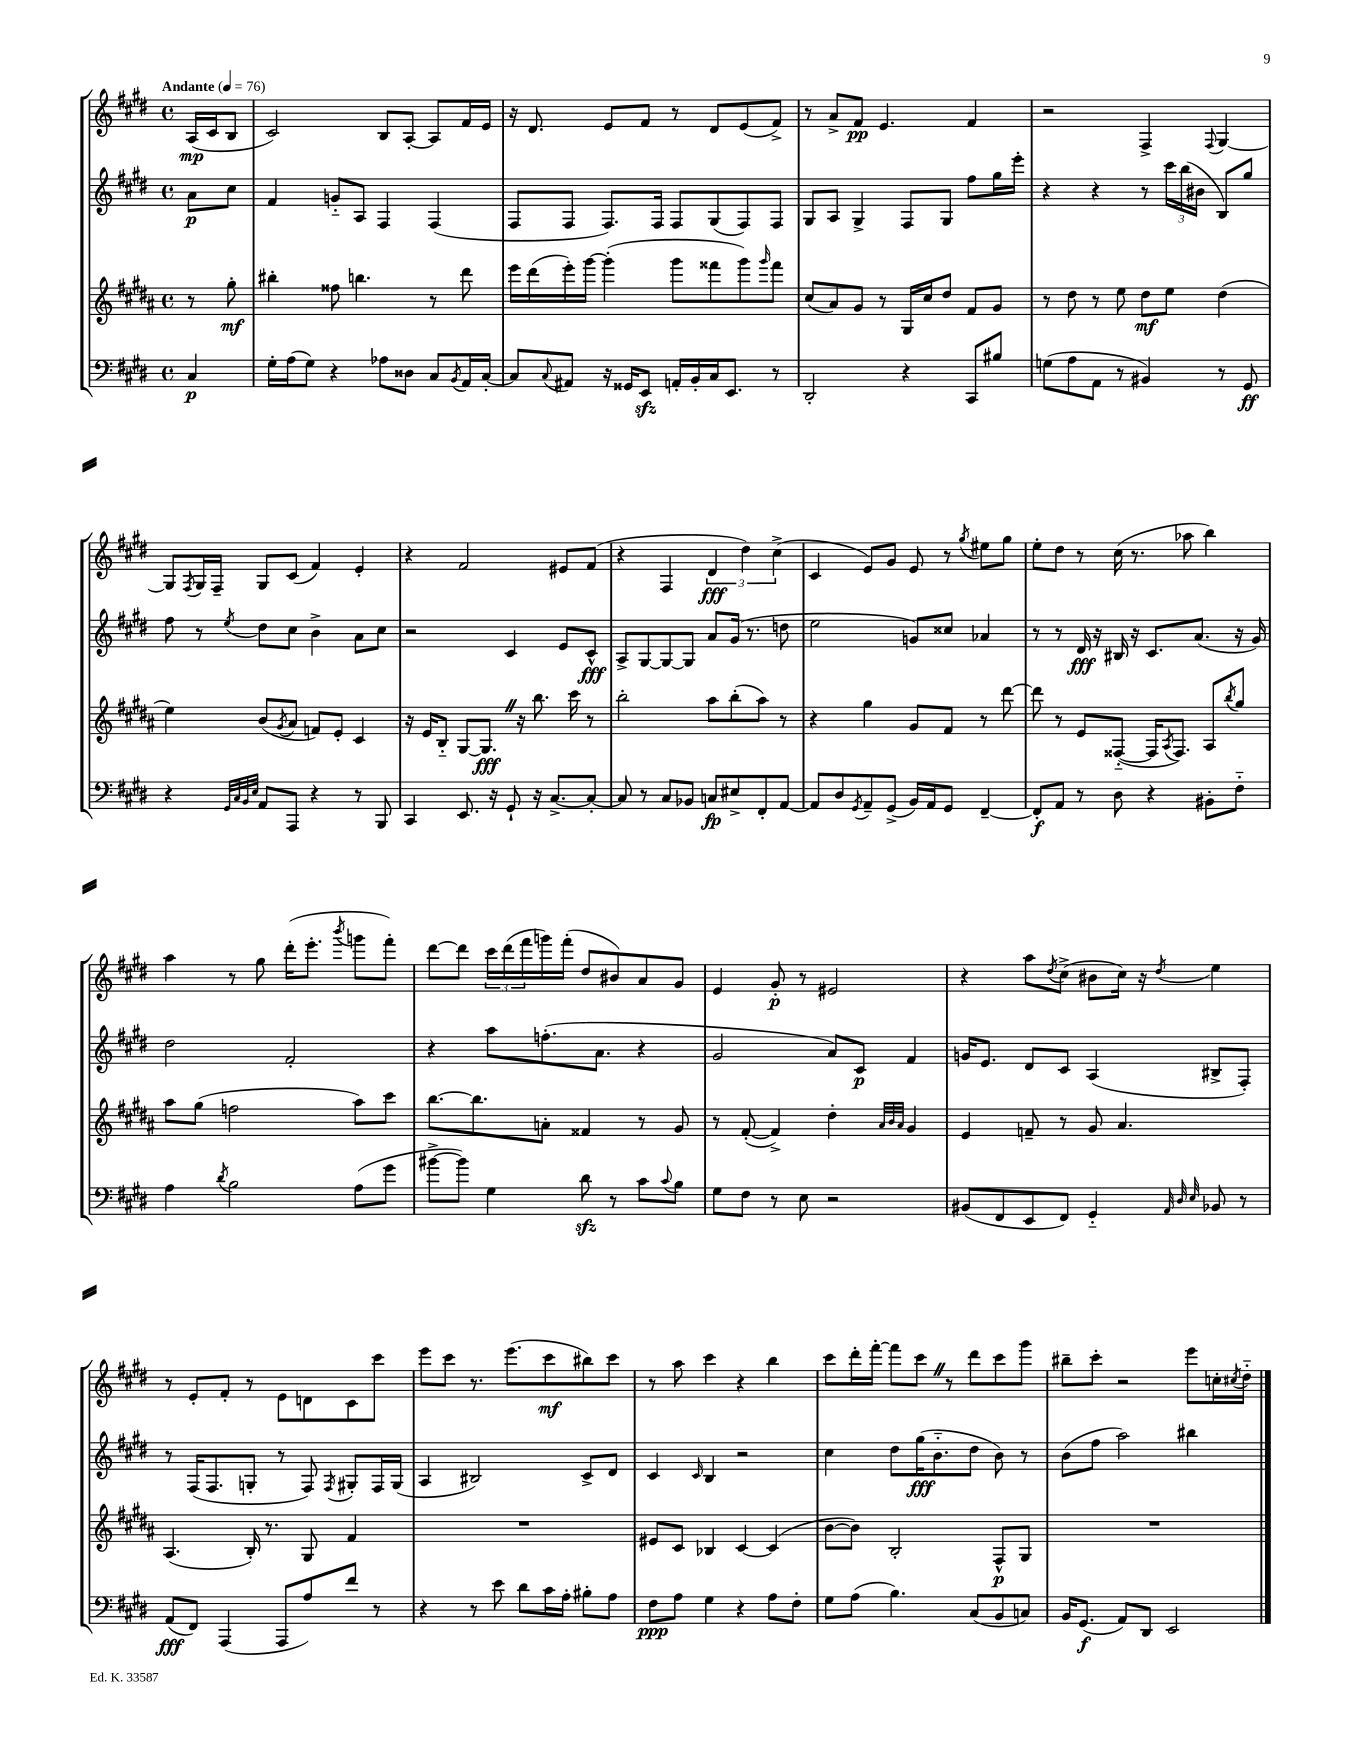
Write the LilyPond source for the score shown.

<<
\new StaffGroup <<
\new Staff = "s0" {
    \clef treble \key e \major \defaultTimeSignature \time 4/4 \partial 4 \tempo "Andante" 4 = 76
    a16\mp( cis'16 b8 |
    cis'2) b8 a8~-. a8 fis'16 e'16 |
    r16 dis'8. e'8 fis'8 r8 dis'8 e'8( fis'8->) |
    r8 a'8-> fis'8\pp e'4. fis'4 |
    r2 fis4-> \appoggiatura { fis8 } gis4~ |
    gis8 \acciaccatura { fis8 } gis16 fis16-- gis8 cis'8( fis'4) e'4-. |
    r4 fis'2 eis'8 fis'8( |
    r4 fis4 \tuplet 3/2 { dis'4\fff dis''4) cis''4->( } |
    cis'4 e'8) gis'8 e'8 r8 \acciaccatura { gis''8 } eis''8 gis''8 |
    e''8-. dis''8 r8 cis''16( r8. aes''8 b''4) |
    a''4 r8 gis''8 dis'''16-.( e'''8.-. \acciaccatura { b'''8 } g'''8 fis'''8-.) |
    dis'''8~ dis'''8 \tuplet 3/2 { cis'''16 dis'''16( fis'''16 } g'''16) fis'''16-.( dis''8 bis'8) a'8 gis'8 |
    e'4 gis'8-.\p r8 eis'2 |
    r4 a''8 \acciaccatura { dis''8 } cis''8->( bis'8 cis''16) r16 \acciaccatura { dis''8 } e''4 |
    r8 e'8-. fis'8-. r8 e'8 d'8 cis'8 cis'''8 |
    e'''8 cis'''8 r8. e'''8.( cis'''8\mf bis''8) cis'''8 |
    r8 a''8 cis'''4 r4 b''4 |
    cis'''8 dis'''16-. fis'''16~-. fis'''8 cis'''8 \once \override BreathingSign.text = \markup { \musicglyph "scripts.caesura.straight" } \breathe r8 dis'''8 cis'''8 gis'''8 |
    bis''8-- cis'''8-. r2 e'''8 c''16-. \acciaccatura { cis''8 } dis''16-_ \bar "|." |
}
\new Staff = "s1" {
    \clef treble \key e \major \defaultTimeSignature \time 4/4 \partial 4
    a'8\p cis''8 |
    fis'4 g'8-_ a8 fis4 fis4( |
    fis8 fis8 fis8.) fis16 fis8 gis8( fis8) fis8 |
    gis8 a8 gis4-> fis8 gis8 fis''8 gis''16 e'''16-. |
    r4 r4 r8 \tuplet 3/2 { cis'''16 b''16( bis'16 } b8) gis''8 |
    fis''8 r8 \acciaccatura { e''8 } dis''8 cis''8 b'4-> a'8 cis''8 |
    r2 cis'4 e'8 cis'8-^\fff |
    a8-> gis8~ gis8~ gis8 a'8 gis'16( r8. d''8 |
    e''2 g'8) cisis''8 aes'4 |
    r8 r8 dis'16\fff r16 bis16 r16 cis'8. a'8.( r16 gis'16) |
    dis''2 fis'2-. |
    r4 a''8 f''8.-.( a'8. r4 |
    gis'2 a'8) cis'8\p fis'4 |
    g'16 e'8. dis'8 cis'8 a4( bis8-> fis8-.) |
    r8 fis16( fis8. g8-. r8 fis8) \acciaccatura { fis8 } gis8-. fis16 gis16( |
    a4 bis2) cis'8-> dis'8 |
    cis'4 \grace { cis'16 } b4 r2 |
    cis''4 dis''8 gis''16\fff( b'8.-_ dis''8 b'8) r8 |
    b'8( fis''8 a''2) bis''4 \bar "|." |
}
\new Staff = "s2" {
    \clef treble \key b \major \defaultTimeSignature \time 4/4 \partial 4
    r8 gis''8-.\mf |
    bis''4-. fisis''8 b''4. r8 dis'''8 |
    e'''16 dis'''16( e'''16-.) gis'''16~ gis'''4-.( gis'''8 fisis'''8 gis'''8) \grace { gis'''16 } fisis'''8 |
    cis''8( ais'8) gis'8 r8 gis16 cis''16 dis''8 fis'8 gis'8 |
    r8 dis''8 r8 e''8 dis''8\mf e''8 dis''4( |
    e''4) b'8( \acciaccatura { gis'8 } ais'8 f'8) e'8-. cis'4 |
    r16 e'16 b8-_ gis8~ gis8.\fff \once \override BreathingSign.text = \markup { \musicglyph "scripts.caesura.straight" } \breathe r16 b''8. cis'''16 r8 |
    b''2-. ais''8 b''8-.( ais''8) r8 |
    r4 gis''4 gis'8 fis'8 r8 dis'''8~ |
    dis'''8 r8 e'8 fisis8~-_( fisis16 \acciaccatura { ais8 } fisis8.) ais8 \acciaccatura { b''8 } gis''8 |
    ais''8 gis''8( f''2 ais''8) cis'''8 |
    b''8.~ b''8. a'8-. fisis'4 r8 gis'8 |
    r8 fis'8~-.( fis'4->) dis''4-. \grace { ais'32 b'32 ais'32 } gis'4 |
    e'4 f'8-- r8 gis'8 ais'4. |
    ais4.( b16-.) r8. gis8 fis'4 |
    R1 |
    eis'8 cis'8 bes4 cis'4~ cis'4( |
    b'8~ b'8) b2-. fis8-^\p gis8 |
    R1 \bar "|." |
}
\new Staff = "s3" {
    \clef bass \key e \major \defaultTimeSignature \time 4/4 \partial 4
    cis4\p |
    gis16-. a16( gis8) r4 aes8 disis8 cis8 \acciaccatura { b,8 } a,16 cis16~-. |
    cis8 \appoggiatura { cis8 } ais,8 r16 gisis,16 e,8\sfz a,16-. b,16-. cis16 e,8. r8 |
    dis,2-. r4 cis,8 bis8 |
    g8( a8 a,8 r8 bis,4) r8 gis,8\ff |
    r4 \grace { gis,32 cis32 b,32 e32 } a,8 a,,8 r4 r8 b,,8 |
    cis,4 e,8. r16 gis,8-! r16 cis8.~-> cis8~-. |
    cis8 r8 cis8 bes,8 c8\fp eis8-> fis,8-. a,8~ |
    a,8 dis8 \acciaccatura { gis,8 } a,8-- gis,8->( b,16) a,16 gis,8 fis,4~-- |
    fis,8-.\f a,8 r8 dis8 r4 bis,8-. fis8-_ |
    a4 \acciaccatura { dis'8 } b2 a8( gis'8 |
    bis'8~-> bis'8) gis4 dis'8\sfz r8 cis'8 \appoggiatura { cis'8 } b8 |
    gis8 fis8 r8 e8 r2 |
    bis,8( fis,8 e,8 fis,8) gis,4-_ \grace { a,32 dis32 e32 } bes,8 r8 |
    a,8\fff( fis,8) a,,4( a,,8 a8) fis'8 r8 |
    r4 r8 e'8 dis'8 cis'16 a16-. bis8-. a8 |
    fis8\ppp a8 gis4 r4 a8 fis8-. |
    gis8 a8( b4.) cis8( b,8 c8) |
    b,16 gis,8.\f( a,8) dis,8 e,2 \bar "|." |
}
>>
>>
\layout { \context { \Score \remove "Bar_number_engraver" } }
